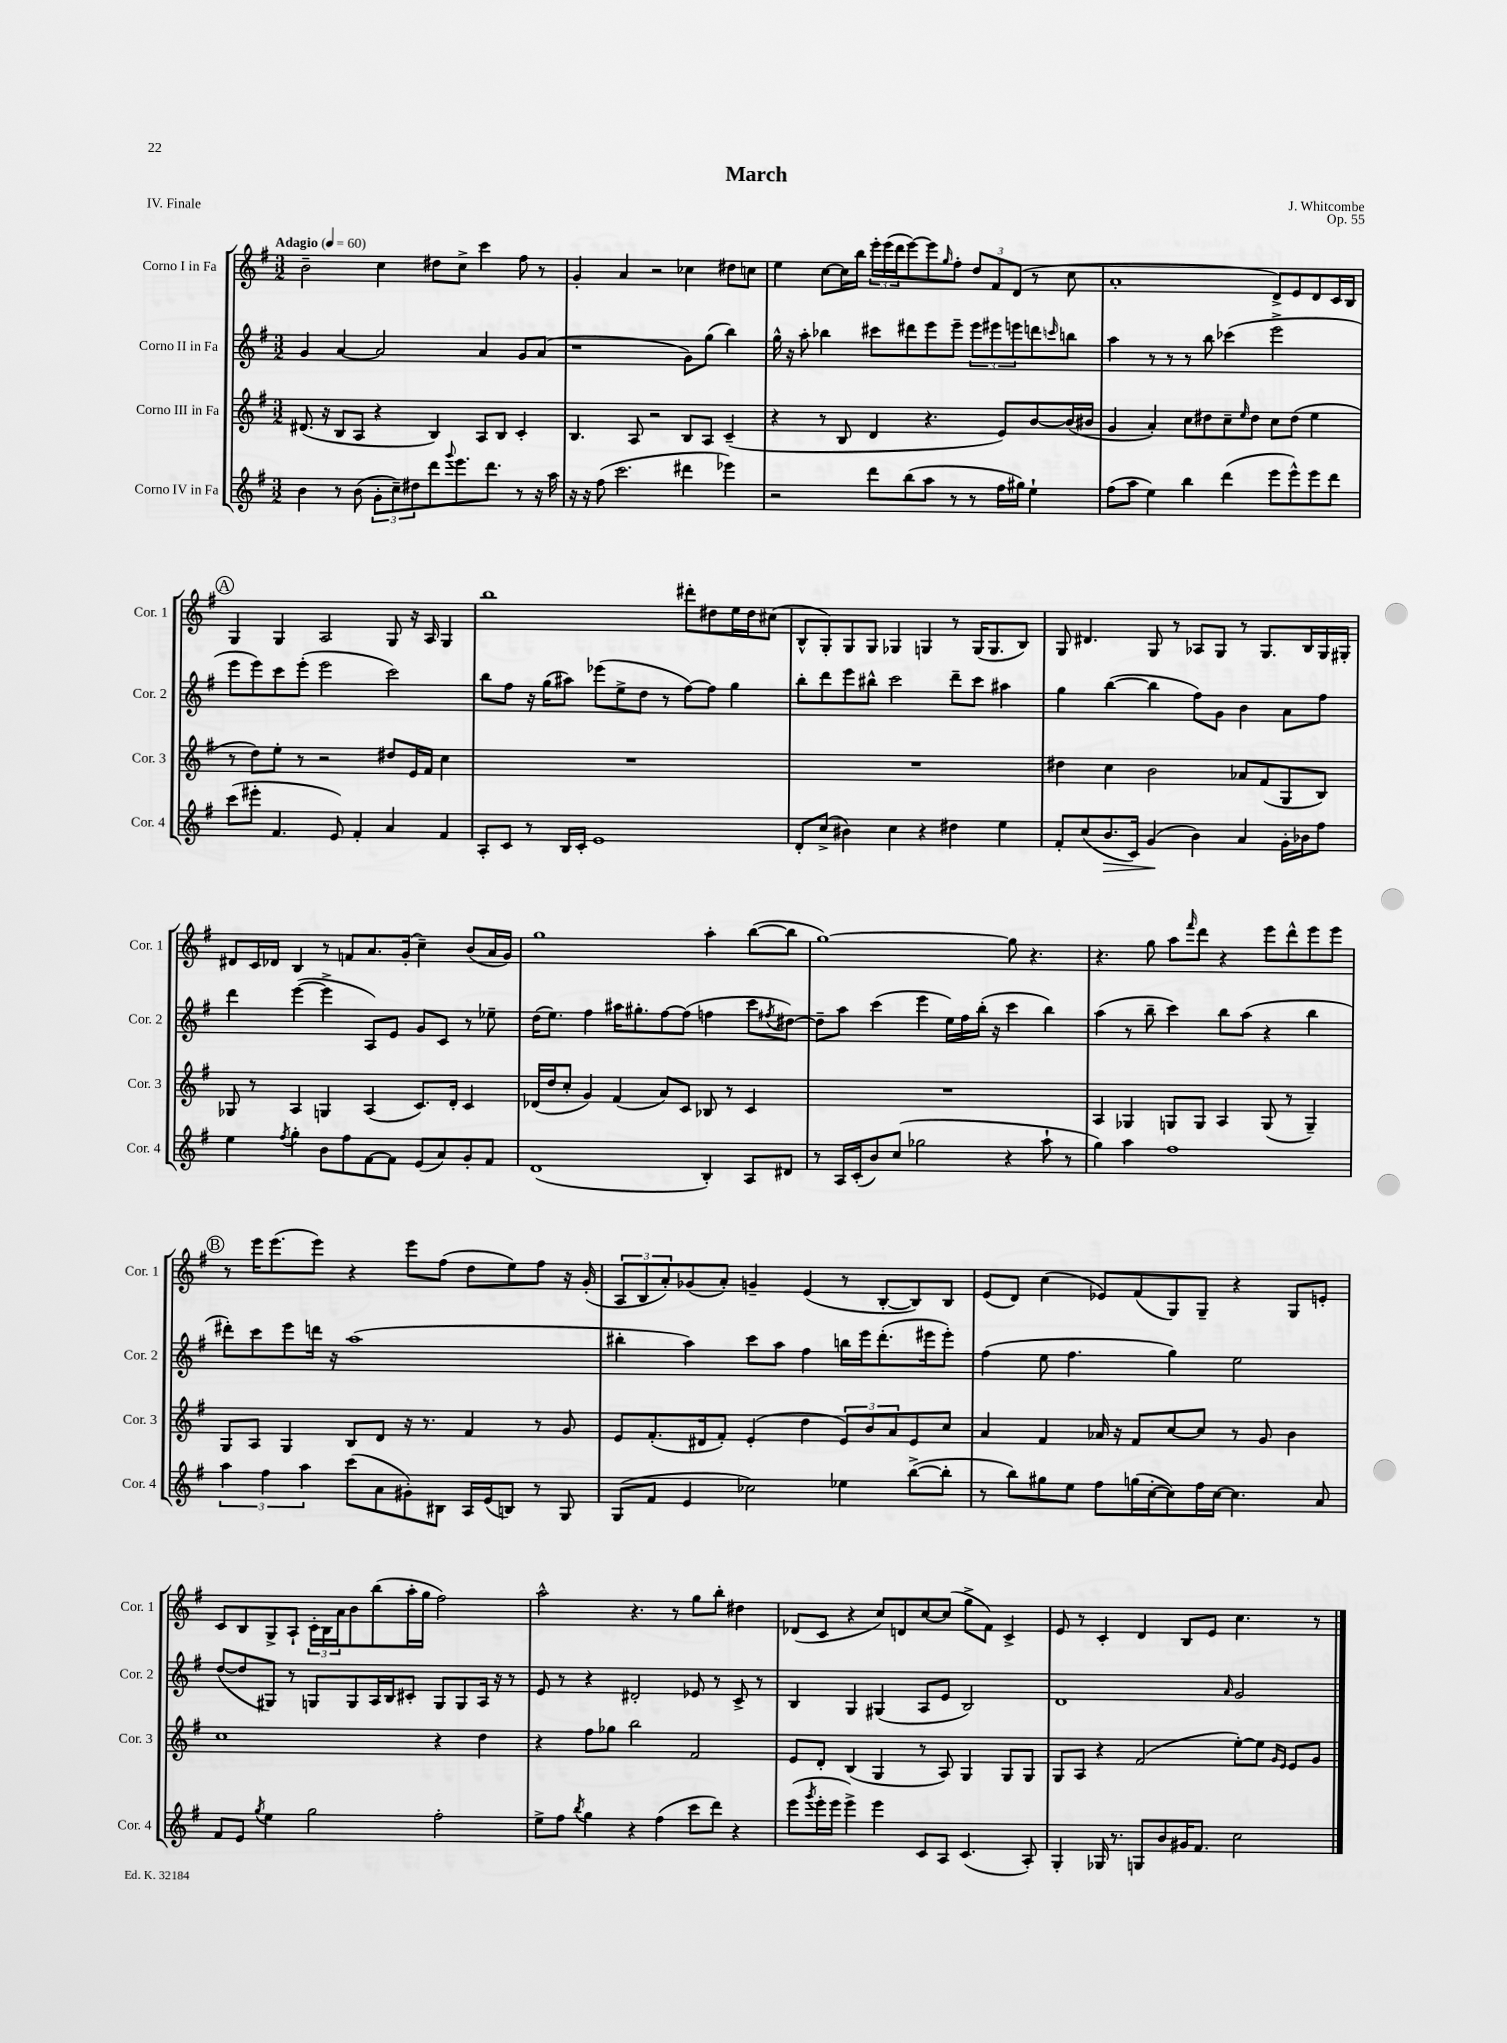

**kern	**kern	**kern	**kern
*staff4	*staff3	*staff2	*staff1
*clefG2	*clefG2	*clefG2	*clefG2
*k[f#]	*k[f#]	*k[f#]	*k[f#]
*M3/2	*M3/2	*M3/2	*M3/2
*MM60	*MM60	*MM60	*MM60
4b	(8.d#	4g	2b~
.	16r	.	.
8r	8B	[4a	.
(8b	8A	.	.
12g'	4r	2a]	4cc
12cc~)	.	.	.
12dd#	.	.	.
8ddd	4B)	.	8dd#
8qqggg	.	.	.
8.eee	.	.	8cc^
.	8A	4a	4ccc
8.ddd	.	.	.
.	8B	.	.
8r	4c'	8g	8ff#
16r	.	(8a	8r
16aa	.	.	.
=	=	=	=
16r	4.B	1r	4g'
16r	.	.	.
(8ff#	.	.	.
2.ccc	.	.	4a
.	8A	.	.
.	2r	.	2r
4ddd#	8B	8g)	4cc-
.	8A	(8gg	.
4eee-)	(4c~	4bb)	8dd#
.	.	.	8cc
=	=	=	=
2r	4r	16gg^^	4ee
.	.	16r	.
.	.	8aa'	.
.	8r	4bb-	[8cc
.	8B	.	16cc]
.	.	.	16bb
8ddd	4d	8ccc#	24eee'
.	.	.	(24eee
.	.	.	24ddd
(8bb	.	8ddd#	[8eee)
8aa	4.r	8eee	8eee]
.	.	.	16qqgg
8r	.	8eee~	8ff#'
8r	.	12eee	12dd
.	.	12eee#	12f#
16ff#	8e)	.	.
.	.	12eee	(12d
16gg#)	.	.	.
4ee`	[8b	8ddd	8r
.	.	16qqccc	.
.	(16b]	8bb	8cc
.	16b#	.	.
=	=	=	=
(8ff#	4g	4aa	1a'
8aa	.	.	.
4ee)	4a')	8r	.
.	.	8r	.
4bb	8cc	8r	.
.	8dd#	8bb	.
(4ddd	8cc~	(4ccc-	.
.	16qqee	.	.
.	8dd#	.	.
8eee	8cc	2eee^	8d^)
8eee^^)	(8dd#	.	8e
8eee	4ee	.	8d
8ddd	.	.	16c
.	.	.	16B
=	=	=	=
(8ccc	8r	8eee	4G
8eee#'	8dd)	8eee)	.
4.f#	8ee'	8ccc	4G
.	8r	(8eee'	.
.	2r	2eee	2A
8e)	.	.	.
4f#'	.	.	.
4a	8dd#	2ccc)	8G
.	16e	.	16r
.	16f#	.	16A
4f#	4cc	.	4G
=	=	=	=
8A'	1.r	8bb	1bb
8c	.	8ff#	.
8r	.	16r	.
.	.	(16gg	.
16B	.	8aa#)	.
16c'	.	.	.
1e	.	(8eee-	.
.	.	8ee^	.
.	.	8dd	.
.	.	8r	.
.	.	[8ff#)	8ddd#'
.	.	8ff#]	8dd#
.	.	4gg	16ee
.	.	.	16dd#
.	.	.	(8cc#
=	=	=	=
8d'	1.r	8bb'	8B^^
(8cc^	.	8ddd	8G')
4b#)	.	8eee	8G
.	.	8bb#^^	8G
4cc	.	2ccc	4G-
4r	.	.	4G
4dd#	.	8ddd~	8r
.	.	8ccc	(16G
.	.	.	8.G
4ee	.	4aa#	.
.	.	.	8B)
=	=	=	=
8f#'	4dd#	4gg	8G
(8cc	.	.	4.d#
8.b	4cc	([4bb	.
16c)	.	.	.
(4g	2b	4bb]	8G
.	.	.	8r
4b)	.	8ff#)	8A-
.	.	8g	8G
4a	8a-	4b	8r
.	(8f#	.	8.G
16g'	8G	8a	.
16b-	.	.	16B
8ff#	8B)	8ff#	16G
.	.	.	16G#'
=	=	=	=
4ee	8G-	4ddd	8d#
.	8r	.	16c
.	.	.	16d-
8qff#	.	.	.
4gg'	4A	([4eee	4B
8b	4G	4eee^]	8r
8ff#	.	.	8f
[8f#	(4A	8A)	8.a
8f#]	.	8e	.
.	.	.	(16g'
(8e	8.c)	8g	4cc~)
8a)	.	8c	.
.	16d'	.	.
8g'	4c	8r	(8b
8f#	.	8ee-~	16a
.	.	.	16g)
=	=	=	=
(1d	(16d-	(16dd	1gg
.	16dd	8.ee)	.
.	8cc'	.	.
.	4g)	4ff#	.
.	(4f#	16aa#	.
.	.	8.gg#'	.
.	8a)	[8ff#	.
.	8c	(8ff#]	.
4B')	8B-	4ff	4aa'
.	8r	.	.
8A	4c	8ccc	([8bb
.	.	8qff#	.
8d#	.	[8dd#)	8bb]
=	=	=	=
8r	1.r	8dd#~]	[1gg)
16A	.	8aa	.
(16c'	.	.	.
8b)	.	(4ccc	.
(8cc	.	.	.
2gg-	.	4eee	.
.	.	16ee)	.
.	.	16ff#	.
.	.	(16bb'	.
.	.	16r	.
4r	.	4ccc	8gg]
.	.	.	4.r
8aa`	.	4bb)	.
8r	.	.	.
=	=	=	=
4gg)	4A	(4aa	4.r
4aa	4G-	8r	.
.	.	8bb~	8gg
1ff#	8G	4ccc)	8aa
.	.	.	16qqfff#
.	8G	.	8ddd
.	4A	8bb	4r
.	.	(8aa	.
.	(8G	4r	8eee
.	8r	.	8ddd^^
.	4G~)	4bb	8eee
.	.	.	8eee
=	=	=	=
6aa	8G	8ddd#')	8r
.	8A	8ccc	16eee
6ff#	.	.	.
.	.	.	(8.eee
.	4G	8eee	.
6aa	.	.	.
.	.	16ddd	8eee)
.	.	16r	.
(8ccc	8B	(1aa	4r
8a	8d	.	.
8g#')	16r	.	8eee
.	8.r	.	.
8B#	.	.	(8ff#
16A	4f#	.	8dd
(16e	.	.	.
8B)	.	.	8ee)
8r	8r	.	8ff#
8G	8g	.	16r
.	.	.	(16g'
=	=	=	=
(8G	8e	4bb#'	12A
.	.	.	12B
8f#	(8.f#'	.	.
.	.	.	12a')
4e	.	4aa)	(8g-
.	16d#	.	.
.	8f#')	.	8a')
2cc-)	(4e'	8ccc	4g~
.	.	8aa	.
.	4dd	4ff#	(4e
4ee-	12e)	16bb	8r
.	.	16eee	.
.	12b	.	.
.	.	(8.ddd'	[8B'
.	12a	.	.
([8bb^	8e	.	8B])
.	.	16eee#	.
8bb']	8cc	8eee#')	8B
=	=	=	=
8r	4a	(4ff#	(8e
8bb)	.	.	8d)
8gg#	4f#	8ee	(4cc
8ee	.	4.ff#	.
8ff#	16a-	.	8e-)
.	16r	.	.
(16gg	8f#	.	(8f#
[16cc'	.	.	.
8cc])	[8cc	4gg)	8G)
16ff#	8cc]	.	8G~
[16cc	.	.	.
4.cc]	8r	2ee	4r
.	8g	.	.
.	4b	.	8G
8a	.	.	8e'
=	=	=	=
8f#	1cc	([8dd	8c
8e	.	8dd]	8B
8qgg	.	.	.
4ee	.	8G#)	8G^
.	.	8r	8A`
2gg	.	8G	24c'
.	.	.	24B
.	.	.	24a
.	.	8G	8b
.	.	16A	(8bb
.	.	16B	.
.	.	8c#'	16aa'
.	.	.	16gg
2ff#'	4r	8G	2ff#)
.	.	8G	.
.	4dd	16A	.
.	.	16r	.
.	.	8r	.
=	=	=	=
8ee^	4r	8e	2aa^^
8ff#	.	8r	.
8qbb	.	.	.
4gg	8ff#	4r	.
.	8gg-	.	.
4r	2bb	2d#'	4.r
(4ff#	.	.	.
.	.	.	8r
8ccc	2f#	8e-	8gg
8ddd)	.	8r	8bb'
4r	.	8c^	4dd#
.	.	8r	.
=	=	=	=
(8eee	8e	4B	(8d-
8qggg	.	.	.
16eee'	8d'	.	8c
16eee	.	.	.
4eee^)	(4B	4G	4r
4eee	4G	(4G#	8cc)
.	.	.	8d
8c	8r	8A	[8cc
8A	8A)	8e	(8cc]
(4.c	4G	2B)	8gg^
.	.	.	8f#)
.	8G	.	4c^
8A')	8G	.	.
=	=	=	=
4G'	8G	1d	8e
.	8A	.	8r
16G-	4r	.	4c'
8.r	.	.	.
8G	(2f#	.	4d
8b	.	.	.
16g#	.	.	8B
8.f#	.	.	.
.	.	.	8e
.	.	16qqa	.
2cc	[8ee')	2g	4.cc
.	8ee]	.	.
.	16qqg	.	.
.	16qqe	.	.
.	8e	.	.
.	8g	.	8r
==	==	==	==
*-	*-	*-	*-
